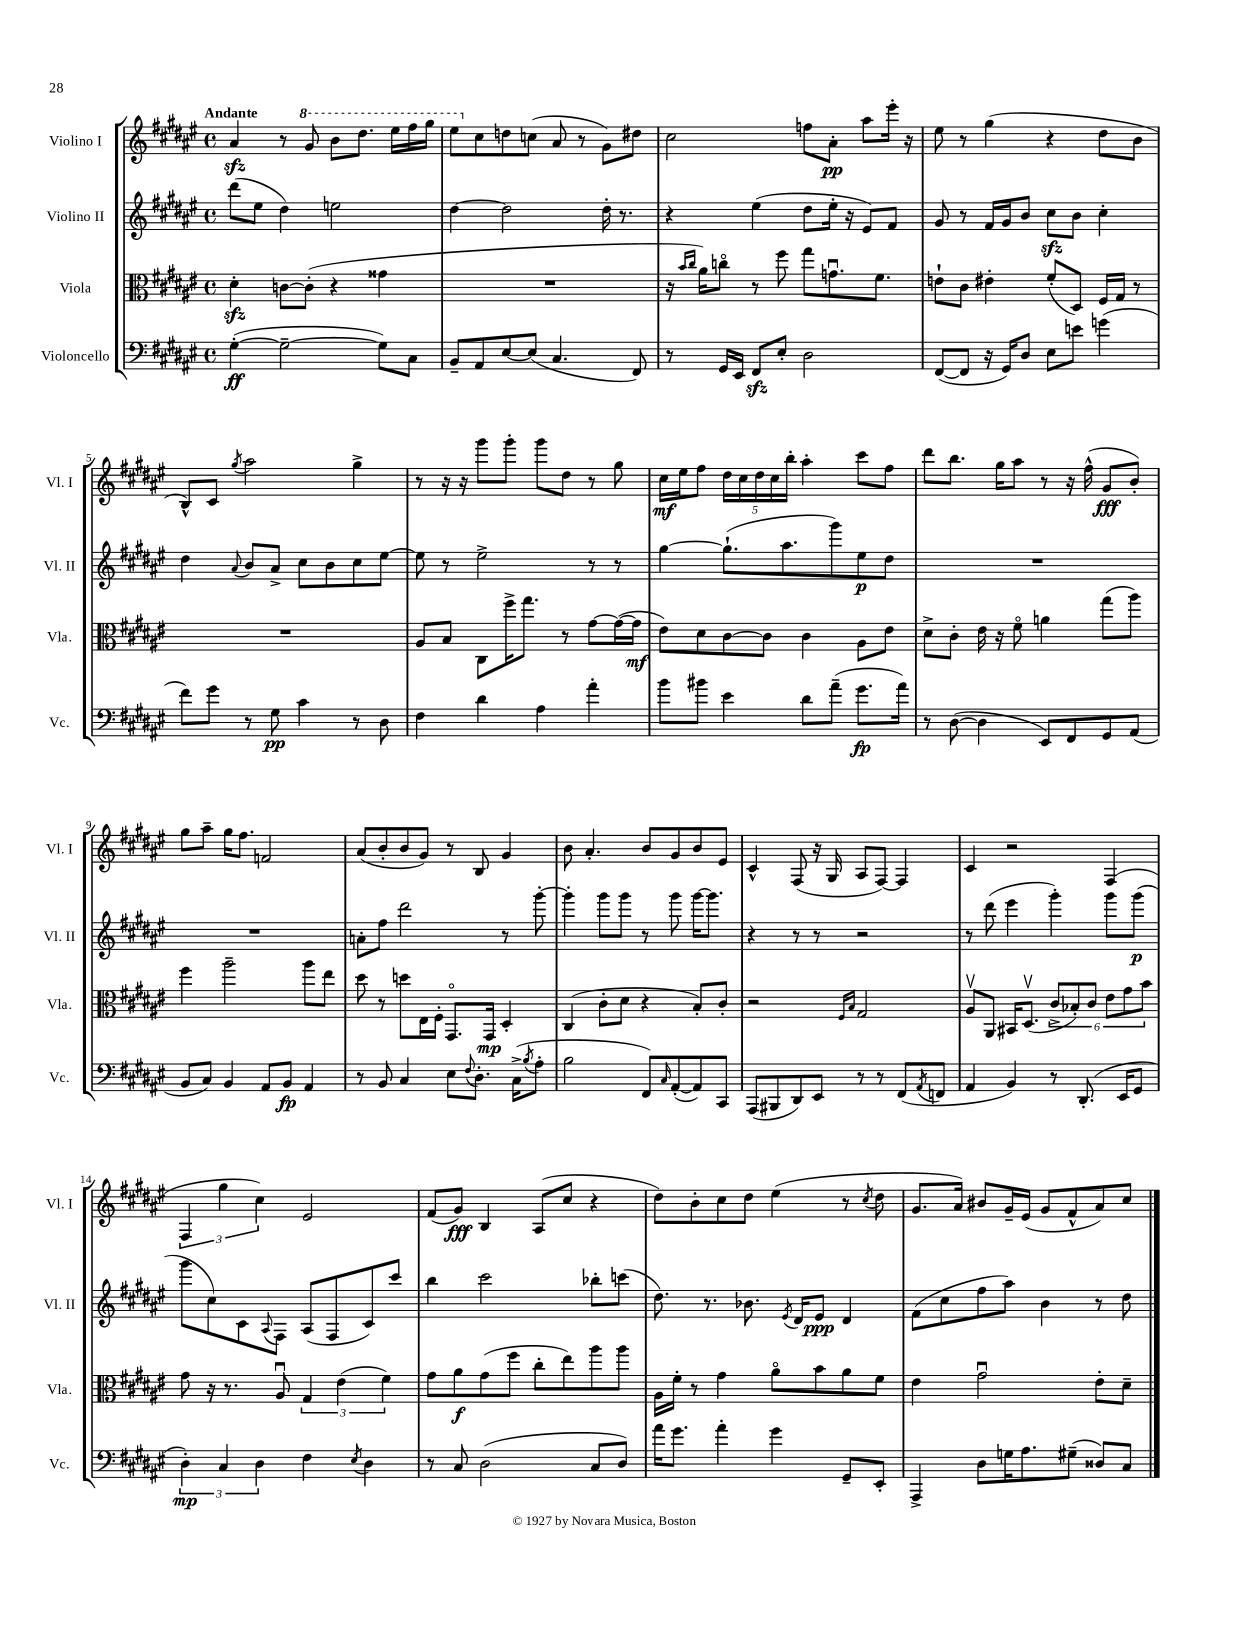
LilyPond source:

<<
\new StaffGroup <<
\new Staff = "s0" \with { instrumentName = "Violino I" shortInstrumentName = "Vl. I" } {
    \clef treble \key fis \major \defaultTimeSignature \time 4/4 \tempo "Andante"
    ais'4\sfz r8 \ottava #1 gis''8 b''8 dis'''8. eis'''16 fis'''16 gis'''16 |
    eis'''8 \ottava #0 cis''8 d''8 c''8( ais'8 r8 gis'8) dis''8 |
    cis''2 f''8 ais'8-.\pp ais''8 eis'''16-. r16 |
    eis''8 r8 gis''4( r4 dis''8 b'8 |
    b8-^) cis'8 \acciaccatura { gis''8 } ais''2 gis''4-> |
    r8 r16 r16 gis'''8 gis'''8-. gis'''8 dis''8 r8 gis''8 |
    cis''16\mf eis''16 fis''8 \tuplet 5/4 { dis''16 cis''16 dis''16 cis''16 b''16-. } ais''4-. cis'''8 fis''8 |
    dis'''8 b''8. gis''16 ais''8 r8 r16 fis''16-^( gis'8\fff b'8-.) |
    gis''8 ais''8-- gis''16 fis''8. f'2 |
    ais'8( b'8-. b'8 gis'8) r8 b8 gis'4 |
    b'8 ais'4.-. b'8 gis'8 b'8 eis'8 |
    cis'4-^ fis8( r16 gis16 ais8 fis8~) fis4 |
    cis'4 r2 fis4( |
    \tuplet 3/2 { fis4 gis''4 cis''4) } eis'2 |
    fis'8( gis'8\fff) b4 ais8( cis''8 r4 |
    dis''8) b'8-. cis''8 dis''8 eis''4( r8 \acciaccatura { cis''8 } dis''8 |
    gis'8. ais'16) bis'8 gis'16-- eis'16( gis'8 fis'8-^ ais'8) cis''8 \bar "|." |
}
\new Staff = "s1" \with { instrumentName = "Violino II" shortInstrumentName = "Vl. II" } {
    \clef treble \key fis \major \defaultTimeSignature \time 4/4
    dis'''8( eis''8 dis''4) e''2 |
    dis''4~ dis''2 dis''16-. r8. |
    r4 eis''4( dis''8 eis''16-. r16 eis'8) fis'8 |
    gis'8 r8 fis'16 gis'16 b'8 cis''8\sfz b'8 cis''4-. |
    dis''4 \appoggiatura { ais'8 } b'8 ais'8-> cis''8 b'8 cis''8 eis''8~ |
    eis''8 r8 eis''2-> r8 r8 |
    gis''4~ gis''8.-!( ais''8. gis'''8) eis''8\p dis''8 |
    R1 |
    R1 |
    a'8-. fis''8 dis'''2 r8 gis'''8~-. |
    gis'''4-. gis'''8 gis'''8 r8 gis'''8 gis'''16~ gis'''8. |
    r4 r8 r8 r2 |
    r8 dis'''8( eis'''4 gis'''4-.) gis'''8 gis'''8\p( |
    gis'''8 cis''8) cis'8 \appoggiatura { ais8 } fis8 ais8( fis8 cis'8) cis'''8 |
    b''4 cis'''2 bes''8-. c'''8( |
    dis''8.) r8. bes'8. \acciaccatura { eis'8 } dis'16 eis'8\ppp dis'4 |
    fis'8( cis''8 fis''8 ais''8) b'4 r8 dis''8 \bar "|." |
}
\new Staff = "s2" \with { instrumentName = "Viola" shortInstrumentName = "Vla." } {
    \clef alto \key fis \major \defaultTimeSignature \time 4/4
    dis'4-.\sfz c'8~ c'8-.( r4 gisis'4 |
    R1 |
    r16 \grace { b'16 cis''16 } ais'16) c''8\flageolet r8 fis''8 gis''8 g'8.\downbow fis'8. |
    e'8-! cis'8 eis'4-. fis'8-.( dis8) fis16 gis16 r8 |
    R1 |
    ais8 b8 cis8 fis''16-> gis''8. r8 gis'8~ gis'16~( gis'16\mf |
    eis'8) dis'8 cis'8~ cis'8 cis'4 ais8 eis'8 |
    dis'8-> cis'8-. eis'16 r16 fis'8\flageolet a'4 gis''8( ais''8) |
    fis''4 ais''2-- ais''8 eis''8 |
    dis''8 r8 d''8 eis16 fis16-. gis,8.\flageolet gis,16\mp dis4-. |
    cis4( cis'8-. dis'8 r4 b8-.) cis'8-. |
    r2 \grace { fis16 b16 } gis2 |
    ais8\upbow ais,8 bis,16 dis8.\upbow( \tuplet 6/4 { cis'8-> bes8-.) cis'8 eis'8 gis'8 b'8 } |
    gis'8 r16 r8. ais8\downbow \tuplet 3/2 { gis4 eis'4( fis'4) } |
    gis'8 ais'8\f gis'8( fis''8 cis''8-. eis''8) ais''8 ais''8 |
    ais16 fis'16-. r8 gis'4 ais'8\flageolet b'8 ais'8 fis'8 |
    eis'4 gis'2\downbow eis'8-. dis'8-- \bar "|." |
}
\new Staff = "s3" \with { instrumentName = "Violoncello" shortInstrumentName = "Vc." } {
    \clef bass \key fis \major \defaultTimeSignature \time 4/4
    gis4~-.\ff( gis2~-- gis8) cis8 |
    b,8-- ais,8 eis8~ eis8( cis4. fis,8) |
    r8 gis,16 eis,16 fis,8\sfz eis8-. dis2 |
    fis,8~( fis,8 r16 gis,16) dis8 eis8 e'8 g'4( |
    fis'8) gis'8 r8 gis8\pp cis'4 r8 dis8 |
    fis4 dis'4 ais4 ais'4-. |
    b'8 bis'8 eis'4 dis'8 ais'8--( gis'8.\fp ais'16) |
    r8 dis8~( dis4 eis,8) fis,8 gis,8 ais,8( |
    b,8 cis8) b,4 ais,8 b,8\fp ais,4 |
    r8 b,8 cis4 eis8 \appoggiatura { fis8 } dis8.-. cis16->( \acciaccatura { b8 } ais8-. |
    b2 fis,8) \grace { cis16 } ais,8~-.( ais,8) cis,8 |
    ais,,8( bis,,8 dis,8) eis,8 r8 r8 fis,8( \acciaccatura { ais,8 } f,8 |
    ais,4 b,4) r8 dis,8.-.( eis,16 gis,8 |
    \tuplet 3/2 { dis4-.\mp) cis4 dis4 } fis4 \acciaccatura { eis8 } dis4 |
    r8 cis8 dis2( cis8 dis8) |
    ais'16 gis'8. ais'4-. gis'4 gis,8-- eis,8-. |
    ais,,4-> dis8 g16 ais8. gis8--( disis8) cis8 \bar "|." |
}
>>
>>
